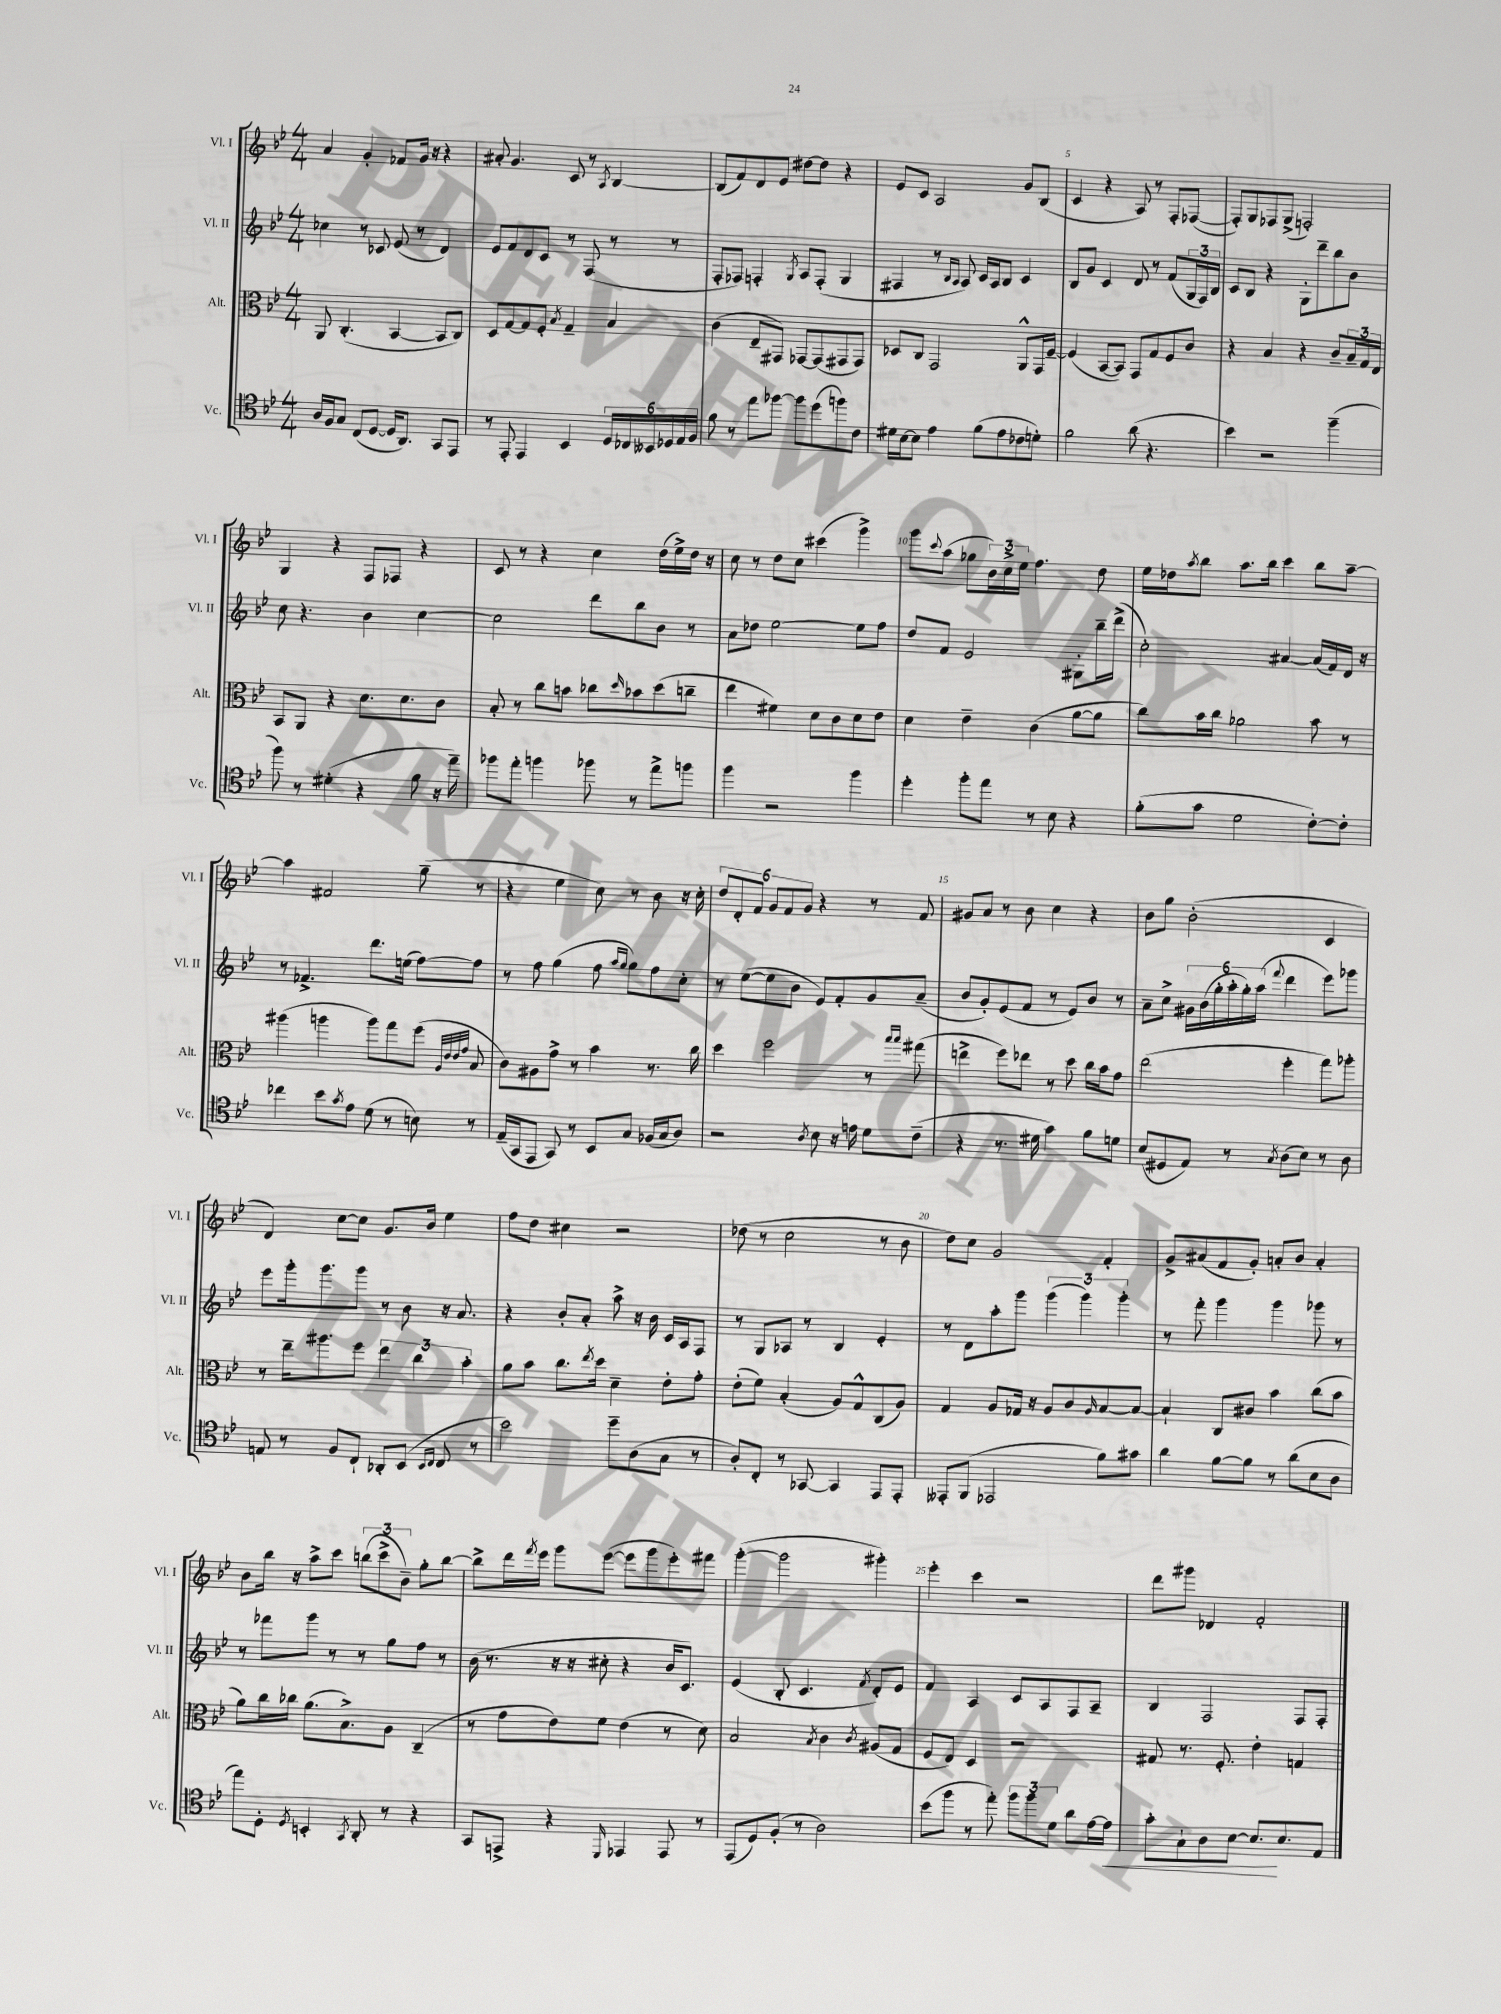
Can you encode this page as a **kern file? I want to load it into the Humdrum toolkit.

**kern	**dynam	**kern	**kern	**kern
*part4	*part4	*part3	*part2	*part1
*staff4	*staff4	*staff3	*staff2	*staff1
*I"Vc.	*	*I"Alt.	*I"Vl. II	*I"Vl. I
*I'Vc.	*	*I'Alt.	*I'Vl. II	*I'Vl. I
*clefC4	*	*clefC3	*clefG2	*clefG2
*k[b-e-]	*	*k[b-e-]	*k[b-e-]	*k[b-e-]
*M4/4	*	*M4/4	*M4/4	*M4/4
=1	=1	=1	=1	=1
16A/LL	.	8AA/	4cc-X\	4a/
16F/J	.	.	.	.
8G/J	.	(4.C'/	.	.
(8C/L	.	.	8r	4g'/
[8D/J	.	.	8c-X/	.
16D/KL]	.	[4BB-/	(8e-/	8f-X/L
8.AA/J)	.	.	.	.
.	.	.	8r	16g/Jk
.	.	.	.	16r
8GG/L	.	8BB-/L]	4d/)	4r
8EE-/J	.	8C/J)	.	.
=2	=2	=2	=2	=2
8r	.	8D/L	8e-/L	8a#X'/
8EE-'/	.	[8G/	8f/	4.g/
4EE-/	.	8G/]	8d/	.
.	.	8F'/J	8c/J	.
.	.	8qB-/	.	.
4BB-/	.	4G~/	8r	8c/
.	.	.	(8F/	8r
.	.	.	.	8qA/
24D/LL	.	4B-/	8r	[4B-/
24C-X/	.	.	.	.
24BB--X/	.	.	.	.
24D-X/	.	.	8r	.
24E-/	.	.	.	.
24F/JJ	.	.	.	.
=3	=3	=3	=3	=3
8f\	.	(4c\	8F'/L	(8B-/L]
8r	.	.	8F-X/J)	8f/)
8ee-\L	.	8E-~/L	4Fn'/	8d/
[8ff-X\J	.	8GG#X/J)	.	8e-/J
.	.	.	8qG/	.
8ff-\L]	.	[8GG-X/L	8A/L	[8dd#X\L
(8dd\	.	(8GG-/]	(8F'/J	8dd#\J]
8ffn\)	.	8GG#X/	4G/	4r
8c\J	.	8GG#/J)	.	.
=4	=4	=4	=4	=4
16d#X\LL	.	8D-X/L	4F#X/	8e-/L
[16B-\J	.	.	.	.
8B-\J]	.	8C/J	.	8c/J
4e-\	.	2GG/	8r	2A/
.	.	.	16qqB-/LL	.
.	.	.	16qqA/JJ	.
.	.	.	8A/)	.
(8f\L	.	.	16c/LL	.
.	.	.	16A/J	.
8e-\	.	.	8B-/J	.
8c-X\	.	8AA^^/L	4c/	8g/L
8dn'\J)	.	16GG/L	.	(8B-/J
.	.	[16F~/JJ	.	.
=5	=5	=5	=5	=5
2f\	.	(4F/]	8B-/L	4c/
.	.	.	8g/J	.
.	.	[8BB-/L	4c/	4r
.	.	8BB-/J])	.	.
(8a\	.	8GG/L	8d/	8A/)
4.r	.	8G/	8r	8r
.	.	8F/	(8f/L	8F'/L
.	.	8c/J	24G/L	([8F-X/J
.	.	.	24F/)	.
.	.	.	24B-/JJ	.
=6	=6	=6	=6	=6
4b-\)	.	4r	8c/L	8F-'/L])
.	.	.	8B-/J	8G/
2r	.	4B-/	4r	8F-X/
.	.	.	.	(8G^/J
.	.	4r	8G'\L	2Fn'/)
.	.	.	8ddd~\	.
(4ff~\	.	8c~/L	8bb-\	.
.	.	24B-~/L	8b-\J	.
.	.	24G/	.	.
.	.	24E-/JJ	.	.
!!LO:LB:g=z
=7	=7	=7	=7	=7
8ff\)	.	8BB-/L	8cc\	4G/
8r	.	8AA/J	4.r	.
(4d#X'\	.	4r	.	4r
4r	.	8.d\L	4b-\	8F/L
.	.	.	.	8F-X/J
.	.	8.d\	.	.
8f\	.	.	[4cc\	4r
16r	.	8c\J	.	.
16ee-~\)	.	.	.	.
=8	=8	=8	=8	=8
8ff-X\L	.	8B-'/	2cc\]	8c/
8ee-'\J	.	8r	.	8r
4ffn\	.	8cc\L	.	4r
.	.	8bn\J	.	.
8ff-X\	.	8cc-X\L	8ddd\L	4cc\
.	.	16qqdd/	.	.
8r	.	8b-X\	8bb-\	.
8ee-^\L	.	(8dd\	8b-\J	(16dd\LL
.	.	.	.	16ee-^\)
8ffn\J	.	8ccn~\J	8r	16dd\JJ
.	.	.	.	16r
=9	=9	=9	=9	=9
4ff\	.	4ee-\	8a\L	8cc\
.	.	.	8dd-X\J	8r
2r	.	4f#X\)	[2ee-\	8dd\L
.	.	.	.	8cc\J
.	.	8d\L	.	(4ccc#X\
.	.	8c\	.	.
4ff\	.	8d\	8ee-\L]	4ggg^\)
.	.	8e-\J	8ff\J	.
=10	=10	=10	=10	=10
4dd'\	.	4d\	8dd/L	8ggg\L
.	.	.	.	8qqccc/
.	.	.	8f/J	(8aa\J
8ff'\L	.	4e-~\	2e-/	8gg-X\L
8ee-\J	.	.	.	24b-\L)
.	.	.	.	24cc^\
.	.	.	.	24ee-\JJ
8r	.	(4c\	.	4.ff\
8B-\	.	.	.	.
4r	.	[8a\L	8G#X'\L	.
.	.	8a\J]	16bb-~\L	8dd\
.	.	.	(16ddd^\JJ	.
=11	=11	=11	=11	=11
(8f'\L	.	8cc\L)	2cc'\)	16ee-\LL
.	.	.	.	16dd-X\J
.	.	.	.	8qaa/
8g\J	.	16b-\L	.	8bb-\J
.	.	16cc\JJ	.	.
2d\	.	2a-X\	.	8.aa\L
.	.	.	.	16bb-\Jk
.	.	.	[4a#X/	4ccc\
[8c'\L)	.	8b-\	(16a#/LL]	8bb-\L
.	.	.	16f/)	.
8c'\J]	.	8r	16d/JJ	[8aa~\J
.	.	.	16r	.
!!LO:LB:g=z
=12	=12	=12	=12	=12
4cc-X\	.	(4aa#X\	8r	4aa\]
.	.	.	4.f-X^/	.
8b-\L	.	4aan\	.	2f#X/
8qg/	.	.	.	.
8e-\J	.	.	.	.
(8d\	.	8aa\L)	8.ddd\L	.
8r	.	8gg\	.	.
.	.	.	(16een\Jk	.
8Bn\)	.	(8ff\J	[8ff\L)	(8gg~\
.	.	32qqA/LLL	.	.
.	.	32qqe-/	.	.
.	.	32qqe-/	.	.
.	.	32qqg/JJJ	.	.
8r	.	8B-/	8ff\J]	8r
=13	=13	=13	=13	=13
(16E-~/LL	.	8c\L)	8r	4r
16GG/J	.	.	.	.
8EE-/J	.	8A#X\	8ff\	.
8GG/)	.	8g^\J	(4gg\	4ee-\
8r	.	8r	.	.
8BB-/L	.	4b-\	8ff\	8cc\)
.	.	.	16qqaa/LL	.
.	.	.	16qqgg/JJ	.
8G/J	.	.	8gg\L)	8r
(16F-X/LL	.	8.r	8ff\	8b-\
16G/J	.	.	.	.
8A/J)	.	.	8cc'\J	16r
.	.	16cc\	.	16cc'\
=14	=14	=14	=14	=14
2r	.	4dd\	8r	12dd/L
.	.	.	.	12d'/
.	.	.	([8ee-\L	.
.	.	.	.	12f/J
.	.	2ff\	8ee-\]	12g/L
.	.	.	.	12f/
.	.	.	8b-\J	.
.	.	.	.	12g/J
8qA/	.	.	.	.
8B-\	.	.	8e-/L)	4r
16r	.	.	8f'/	.
16en\	.	.	.	.
8d\L	.	8r	8g/	8r
.	.	16qqbb-/LL	.	.
.	.	16qqbb-/JJ	.	.
(8c~\J	.	(8gg#X\	(8a~/J	8f/
=15	=15	=15	=15	=15
4r	.	4een^\	8b-/L	8g#X/L
.	.	.	8g'/)	8a/J
8.r	.	8ff\L)	(8e-/	8r
.	.	8ee-X\J	8f/J	8b-\
16d#X\	.	.	.	.
4g\)	.	8r	8r	4cc\
.	.	8dd\	8e-/L)	.
8f\L	.	16cc\LL	8b-/J	4r
.	.	16b-\J	.	.
8dn\J	.	8g\J	8r	.
=16	=16	=16	=16	=16
(8B-/L	.	(2ee-\	8a~\L	8b-\L
8D#X/	.	.	8cc^\J	8gg\J
8E-/J)	.	.	24g#X\LL	(2b-'\
.	.	.	(24b-\	.
.	.	.	24gg'\	.
8r	.	.	24aa'\	.
.	.	.	24gg'\)	.
.	.	.	(24aa\JJ	.
8qG/	.	.	8qqfff/	.
(8A\L	.	4ff'\	4ddd\	.
8B-\J)	.	.	.	.
8r	.	8gg\L)	8eee-\L)	4c/
8A\	.	8aa-X'\J	8ggg-X\J	.
!!LO:LB:g=z
=17	=17	=17	=17	=17
8En/	.	8r	8eee-\L	4d/)
8r	.	16ee-~\KL	16ggg'\k	.
.	.	8.aa#X\	8.ggg\	.
8F/L	.	.	.	[8cc\L
8C`/J	.	8ff\J	8ggg\J	8cc\J]
8AA-X'/L	.	6ee-\	8r	8.g/L
(8BB-/J	.	.	8b-\	.
.	.	6cc\	.	.
.	.	.	.	16b-/Jk
16qqBB-/LL	.	.	.	.
16qqC/JJ	.	.	.	.
8C/	.	.	16r	4ee-\
.	.	.	8.a/	.
.	.	6b-'\	.	.
8r	.	.	.	.
=18	=18	=18	=18	=18
2b-\)	.	8a\L	4r	8ff\L
.	.	8b-\J	.	8dd\J
.	.	8.cc\L	8b-'/L	4cc#X\
.	.	.	8a'/J	.
.	.	8qee-/	.	.
.	.	16dd\Jk	.	.
8dd~\L	.	4d~\	8aa^\	2r
(8A\	.	.	16r	.
.	.	.	16b-\	.
8G\J	.	8e-'\L	16c/LL	.
.	.	.	16A/J	.
8r	.	8g'\J	8F/J	.
=19	=19	=19	=19	=19
8A'/L)	.	(8e-'\L	8r	(8dd-X\
8C'/J	.	8f\J)	8G/L	8r
8r	.	(4B-'/	8A-X/J	2cc\
[8GG-X/	.	.	8r	.
4GG-/]	.	8A/L)	4B-/	.
.	.	8G^^/	.	.
8EE-/L	.	(8C/	4e-'/	8r
8EE-'/J	.	8A/J)	.	8b-\
=20	=20	=20	=20	=20
8EE--X'/L	.	4G/	8r	8dd\L)
(8FF/J	.	.	8d\L	8cc\J
2EE-X/	.	8A/L	8aa'\	2g/
.	.	16G-X/Jk	8ggg\J	.
.	.	16r	.	.
.	.	8A/L	(6ggg\	.
.	.	8c/	.	.
.	.	.	6ggg\)	.
.	.	16qqA/	.	.
8f\L)	.	[8B-/	.	4f'/
.	.	.	6ggg'\	.
8g#X\J	.	8B-/J_	.	.
=21	=21	=21	=21	=21
4a\	.	4B-`/]	8r	8g^/L
.	.	.	8fff'\	(8a#X/
[8f\L	.	8C/L	4ggg\	8f/
8f\J]	.	8c#X/J	.	8g'/J)
8r	.	4b-\	4ggg\	8an'/L
(8a\L	.	.	.	8b-/J
8B-\	.	(8cc\L	8ggg-X\	4a'/
8A\J	.	8b-\J	8r	.
!!LO:LB:g=z
=22	=22	=22	=22	=22
8ee-\L)	.	8a\L)	8r	8b-\L
8D'\J	.	16cc\L	8fff-X\L	16bb-\Jk
.	.	16cc-X\JJ	.	16r
8qD/	.	.	.	.
4BBn'/	.	(8.a\L	8ggg\J	8aa^\L
.	.	.	8r	8ccc\J
.	.	8.B-^\)	.	.
8qGG/	.	.	.	.
8AA'/	.	.	8r	(12bbn\L
.	.	.	.	12ccc^\
8r	.	8A\J	8gg\L	.
.	.	.	.	12b-~\J)
4r	.	(4C~/	8ff\J	8gg'\L
.	.	.	8r	[8bb\J
=23	=23	=23	=23	=23
8GG/L	.	8r	(16b-\	8bb^\L]
.	.	.	8.r	.
8EEn^/J	.	8g\L	.	16ddd\L
.	.	.	.	8qfff/
.	.	.	.	16eee-\JJ
4r	.	8e-\)	16r	8ggg\L
.	.	.	16r	.
.	.	8f\J	8cc#X'\	([8eee-\J
16qqDD/	.	.	.	.
4EE-X/	.	(4e-\	4r	8eee-\L]
.	.	.	.	8ggg\
8EE-/	.	8r	16b-/KL	8eee-'\)
.	.	.	8.c/J)	.
8r	.	8d\)	.	8fff#X\J
=24	=24	=24	=24	=24
(8EE-/L	.	2B-/	(4e-/	([4ggg'\
8D/)	.	.	.	.
(8F'/J	.	.	8B-'/	2ggg\]
8r	.	.	4.c/	.
.	.	8qB-/	.	.
2A\)	.	4c\	.	.
.	.	8qc/	8qf/	.
.	.	(8A#X/L	8d'/L)	4ggg#X'\)
.	.	8G/J	8e-/J	.
=25	=25	=25	=25	=25
(8b-\L	.	8F/L	4f/	4eee-'\
8ff\J	.	8E-/J)	.	.
8r	.	4D/	4A/	4ccc\
8ee-'\)	.	.	.	.
12ff\L	.	2r	8c/L	2r
12ff\	.	.	.	.
.	.	.	8A/	.
12d\J	.	.	.	.
8a\L	.	.	8F/	.
[16e-\L	.	.	8A~/J	.
!	!LO:HP:b	!	!	!
16e-\JJ]	<	.	.	.
=26	=26	=26	=26	=26
8g'\L	.	8G#X/	4B-/	8ddd\L
8G`\	.	8.r	.	8ggg#X\J
8A\	.	.	2F/	4d-X/
.	.	8.F'/	.	.
[8B-\J	.	.	.	.
8.B-/L]	.	4e-'\	.	2f'/
8.B-/	[	.	.	.
.	.	4Gn/	8F/L	.
8E-/J	.	.	8F'/J	.
==	==	==	==	==
*-	*-	*-	*-	*-
